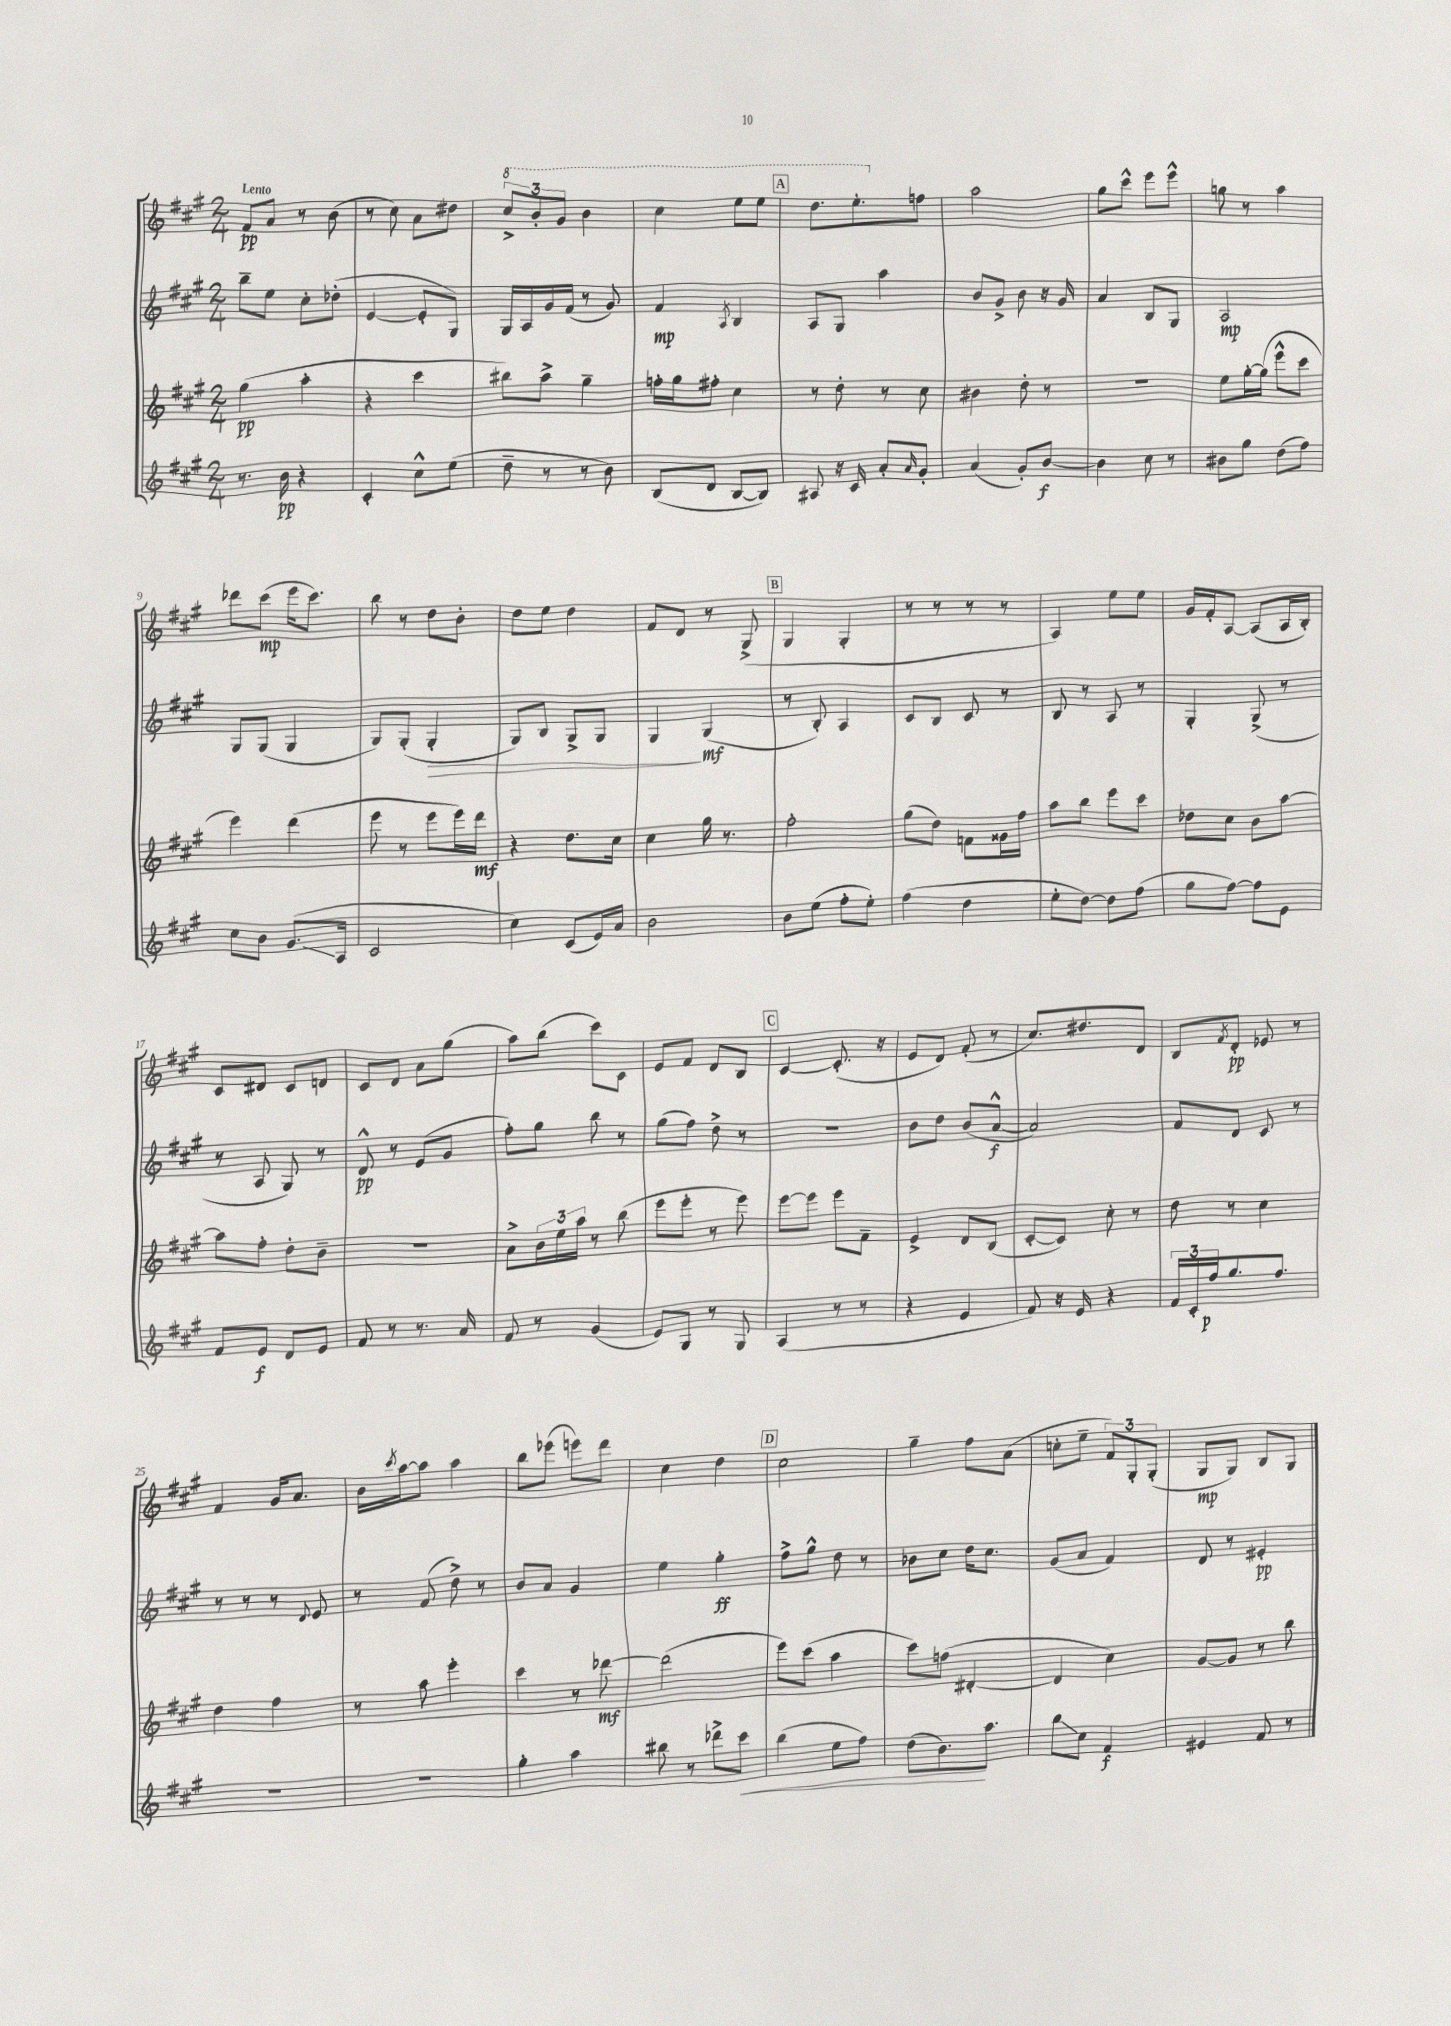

**kern	**kern	**kern	**kern
*staff4	*staff3	*staff2	*staff1
*clefG2	*clefG2	*clefG2	*clefG2
*k[f#c#g#]	*k[f#c#g#]	*k[f#c#g#]	*k[f#c#g#]
*M2/4	*M2/4	*M2/4	*M2/4
8.r	(4gg#	8bb~	8f#
.	.	8ee	8a
16b	.	.	.
4r	4aa'	8cc#'	8r
.	.	(8dd-'	(8b
=	=	=	=
4c#'	4r	[4e	8r
.	.	.	8cc#)
8cc#^^	4ccc#	8e']	8a
(8ee	.	8G#)	8dd#
=	=	=	=
8dd~	8bb#)	16G#	12ccc#^
.	.	16A	.
.	.	.	12bb'
8r	8aa^	16g#	.
.	.	.	12gg#
.	.	(16f#	.
8r	4gg#~	8r	4bb
8b)	.	8g#)	.
=	=	=	=
(8B	16ff'	4f#	4ccc#
.	16gg#	.	.
8d	8ff#'	.	.
.	.	8qA	.
[8B	4cc#	4B	8eee
8B])	.	.	8eee
=	=	=	=
8A#	8r	8A	8.ddd
16r	8dd'	8G#	.
16c#	.	.	8.eee'
8a'	8r	4aa	.
16qqa	.	.	.
8g#'	8cc#	.	8ff
=	=	=	=
(4a	4b#	8b	2aa
.	.	8g#^	.
8g#')	8dd'	8b	.
[8b	8r	16r	.
.	.	16g#	.
=	=	=	=
4b]	2r	4a	8gg#
.	.	.	8ccc#^^
8cc#	.	8B	8eee
8r	.	8G#	8eee^^
=	=	=	=
8b#	8ee	2A	8gg
8gg#	[16gg#'	.	8r
.	(16gg#]	.	.
(8dd	8eee^^	.	4aa
8ff#)	8ccc#	.	.
=	=	=	=
8cc#	4eee)	8G#	8ddd-
8b	.	(8G#	(8ccc#
(8.g#	(4ddd	4G#	16eee
.	.	.	8.ccc#)
16A	.	.	.
=	=	=	=
2c#	8eee	8G#)	8bb
.	8r	(8G#'	8r
.	8eee	4G#'	8dd
.	16eee)	.	8b'
.	16ddd	.	.
=	=	=	=
4cc#)	4r	8G#)	8dd
.	.	8B	8ee
(8c#	8.dd	8G#^	4dd
16e)	.	8G#	.
16a	16cc#	.	.
=	=	=	=
2b	4cc#	4G#	8f#
.	.	.	8d
.	16gg#	(4G#	8r
.	8.r	.	.
.	.	.	(8G#^
=	=	=	=
8b	2ff#'	8r	4G#
(8ee	.	8B')	.
8ff#'	.	4A	4G#'
8ee')	.	.	.
=	=	=	=
(4ff#	(8gg#	8c#	8r
.	8dd)	8B	8r
4dd	8f	8c#	8r
.	16g##	8r	8r
.	16ff#	.	.
=	=	=	=
8ee'	8aa	8B	4A)
[8dd)	8bb	8r	.
8dd]	8eee	8A	8ee
(8ff#	8ccc#	8r	8ee
=	=	=	=
8gg#	8dd-	4G#'	16g#
.	.	.	16f#'
[8ff#)	8cc#	.	[8A
8ff#]	8b	(8G#^	(8A]
8e	[8aa	8r	16A
.	.	.	16B')
=	=	=	=
8f#	8aa]	8r	8c#
8e	8ff#'	8A	8d#
8d	8dd'	8G#)	8c#
8e	8b~	8r	8d
=	=	=	=
8f#	2r	8d^^	8c#
8r	.	8r	8d
8.r	.	(8e	8a
.	.	8g#	(8gg#
16a	.	.	.
=	=	=	=
8f#	8a^	8ff#')	8aa)
8r	24b	8gg#	(8bb
.	24ee	.	.
.	24aa	.	.
(4g#	8r	8bb	8ccc#)
.	(8bb	8r	8c#
=	=	=	=
8e)	8eee	(8gg#	8e
8G#	8eee'	8ff#)	8f#
8r	8r	8dd^	8d
8G#	8eee)	8r	8B
=	=	=	=
(4A	[8eee	2r	[4c#
.	8eee]	.	.
8r	8eee	.	(8.c#']
8r	8f#~	.	.
.	.	.	16r
=	=	=	=
4r	4e^	8b	8e
.	.	8dd	8d)
4e	8d	(8b	(8f#'
.	(8B	[8a^^	8r
=	=	=	=
8f#)	[8c#'	2a])	8.cc#)
16r	8c#])	.	.
16e	.	.	8.dd#
4r	8cc#'	.	.
.	8r	.	8d
=	=	=	=
24f#	8dd	8f#	8B
24c#'	.	.	.
24ff#	.	.	.
.	.	.	8qf#
8.gg#	8r	8d	8d'
.	4cc#	8c#	8e-
8.ff#	.	.	.
.	.	8r	8r
=	=	=	=
2r	4dd	8r	4f#
.	.	8r	.
.	4ff#	8r	16g#
.	.	.	8.a
.	.	8qqd	.
.	.	8e	.
=	=	=	=
2r	8r	8r	16b
.	.	.	8qccc#
.	.	.	[16aa
.	8aa	(8f#	8aa]
.	4eee'	8dd^)	4aa
.	.	8r	.
=	=	=	=
4gg#'	4ccc#	8b	8bb
.	.	8a	(8eee-
4aa	8r	4g#	8eee)
.	[8ddd-	.	8ddd
=	=	=	=
8bb#	(2ddd-]	4ee	4cc#
8r	.	.	.
8ddd-^	.	4gg#'	4dd
8ccc#	.	.	.
=	=	=	=
(4bb	8eee)	8ff#^	2cc#
.	(8ccc#	8gg#^^	.
8ee	4aa	8dd	.
8ff#)	.	8r	.
=	=	=	=
(8dd	8ccc#)	8b-	4gg#~
8.b)	(8ff	8cc#	.
.	[4d#'	16dd	8ff#
8.aa	.	8.cc#	.
.	.	.	(8a
=	=	=	=
8bb	4d#]	(8g#	8cc'
8cc#	.	8a	8ee~
4f#	4cc#)	4f#)	12f#)
.	.	.	12G#'
.	.	.	(12G#'
=	=	=	=
4e#	[8g#	8d	8G#
.	8g#]	8r	8G#)
8f#	8r	4e#'	8B
8r	8bb	.	8G#
==	==	==	==
*-	*-	*-	*-
